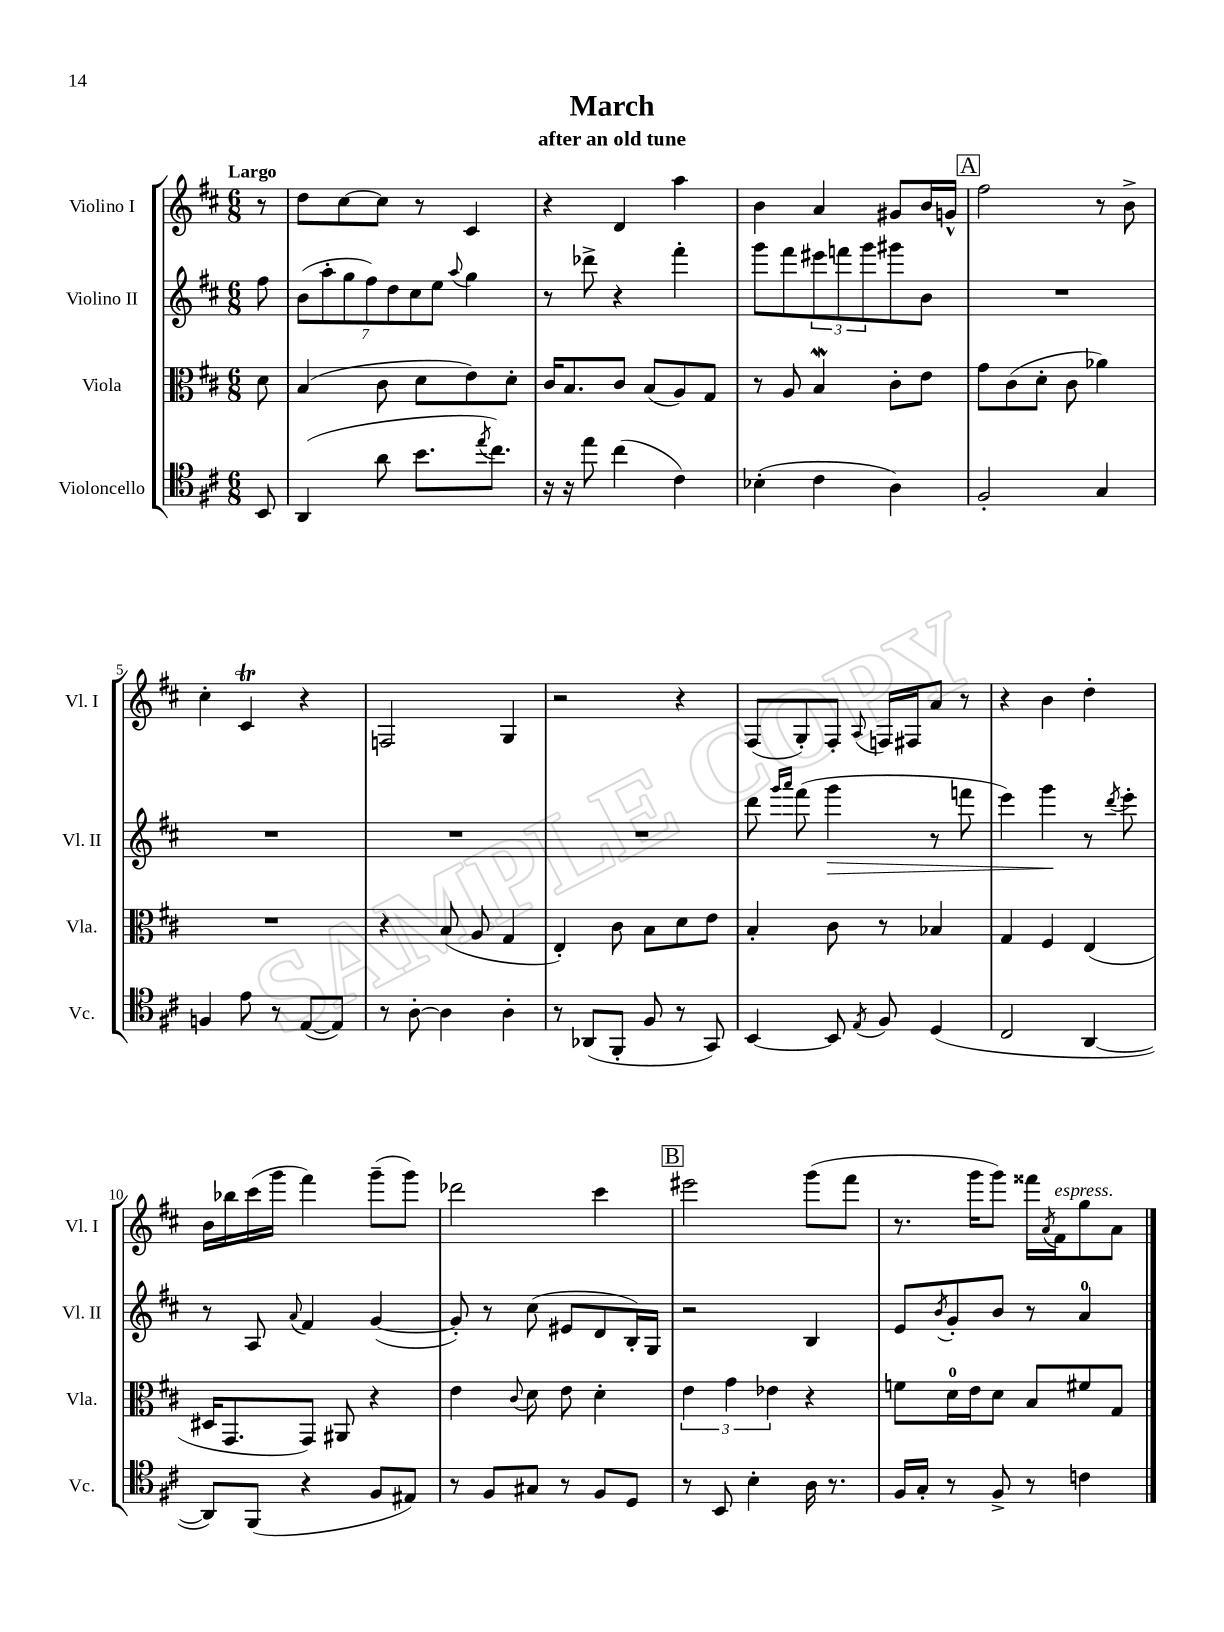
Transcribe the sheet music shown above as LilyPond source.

\header { title = "March" subtitle = "after an old tune" }
<<
\new StaffGroup <<
\new Staff = "s0" \with { instrumentName = "Violino I" shortInstrumentName = "Vl. I" } {
    \clef treble \key d \major \numericTimeSignature \time 6/8 \partial 8 \tempo "Largo"
    r8 |
    d''8 cis''8~ cis''8 r8 cis'4 |
    r4 d'4 a''4 |
    b'4 a'4 gis'8 b'16 g'16-^ |
    \mark \markup { \box "A" } fis''2 r8 b'8-> |
    cis''4-. cis'4\trill r4 |
    f2 g4 |
    r2 r4 |
    fis8( g8-.) fis8-. \appoggiatura { a8 } f16 fis16 a'8 r8 |
    r4 b'4 d''4-. |
    b'16 bes''16 cis'''16( g'''16 fis'''4) g'''8--( g'''8) |
    des'''2 cis'''4 |
    \mark \markup { \box "B" } eis'''2 g'''8( fis'''8 |
    r8. g'''16 g'''8) fisis'''16 \acciaccatura { a'8 } fis'16^\markup { \italic "espress." } g''8 a'8 \bar "|." |
}
\new Staff = "s1" \with { instrumentName = "Violino II" shortInstrumentName = "Vl. II" } {
    \clef treble \key d \major \numericTimeSignature \time 6/8 \partial 8
    fis''8 |
    \tuplet 7/4 { b'8( a''8-. g''8 fis''8) d''8 cis''8 e''8 } \appoggiatura { a''8 } g''4 |
    r8 des'''8-> r4 fis'''4-. |
    g'''8 fis'''8 \tuplet 3/2 { eis'''8 f'''8 g'''8 } gis'''8 b'8 |
    \mark \markup { \box "A" } R2. |
    R2. |
    R2. |
    R2. |
    d'''8 \grace { g'''16 a'''16 } fis'''8( g'''4\> r8 f'''8 |
    e'''4) g'''4\! r8 \acciaccatura { d'''8 } e'''8-. |
    r8 a8 \appoggiatura { a'8 } fis'4 g'4~( |
    g'8-.) r8 cis''8( eis'8 d'8 b16-.) g16 |
    \mark \markup { \box "B" } r2 b4 |
    e'8 \acciaccatura { b'8 } g'8-. b'8 r8 a'4-0 \bar "|." |
}
\new Staff = "s2" \with { instrumentName = "Viola" shortInstrumentName = "Vla." } {
    \clef alto \key d \major \numericTimeSignature \time 6/8 \partial 8
    d'8 |
    b4( cis'8 d'8 e'8) d'8-. |
    cis'16 b8. cis'8 b8( a8) g8 |
    r8 a8 b4\mordent cis'8-. e'8 |
    \mark \markup { \box "A" } g'8 cis'8( d'8-. cis'8 aes'4) |
    R2. |
    r4 b8( a8 g4 |
    e4-.) cis'8 b8 d'8 e'8 |
    b4-. cis'8 r8 bes4 |
    g4 fis4 e4( |
    dis16 g,8. g,8) ais,8 r4 |
    e'4 \appoggiatura { cis'8 } d'8 e'8 d'4-. |
    \mark \markup { \box "B" } \tuplet 3/2 { e'4 g'4 ees'4 } r4 |
    f'8 d'16-0 e'16 d'8 b8 fis'8 g8 \bar "|." |
}
\new Staff = "s3" \with { instrumentName = "Violoncello" shortInstrumentName = "Vc." } {
    \clef tenor \key d \major \numericTimeSignature \time 6/8 \partial 8
    b,8 |
    a,4( a'8 b'8. \acciaccatura { e''8 } cis''8.) |
    r16 r16 e''8 cis''4( cis'4) |
    bes4-.( cis'4 a4) |
    \mark \markup { \box "A" } fis2-. g4 |
    f4 e'8 r8 e8~( e8) |
    r8 a8~-. a4 a4-. |
    r8 aes,8( fis,8-. fis8 r8 g,8) |
    b,4~ b,8 \acciaccatura { e8 } fis8 d4( |
    cis2 a,4~ |
    a,8) fis,8( r4 fis8 eis8) |
    r8 fis8 gis8 r8 fis8 d8 |
    \mark \markup { \box "B" } r8 b,8 b4-. a16 r8. |
    fis16 g16-. r8 fis8-> r8 c'4 \bar "|." |
}
>>
>>
